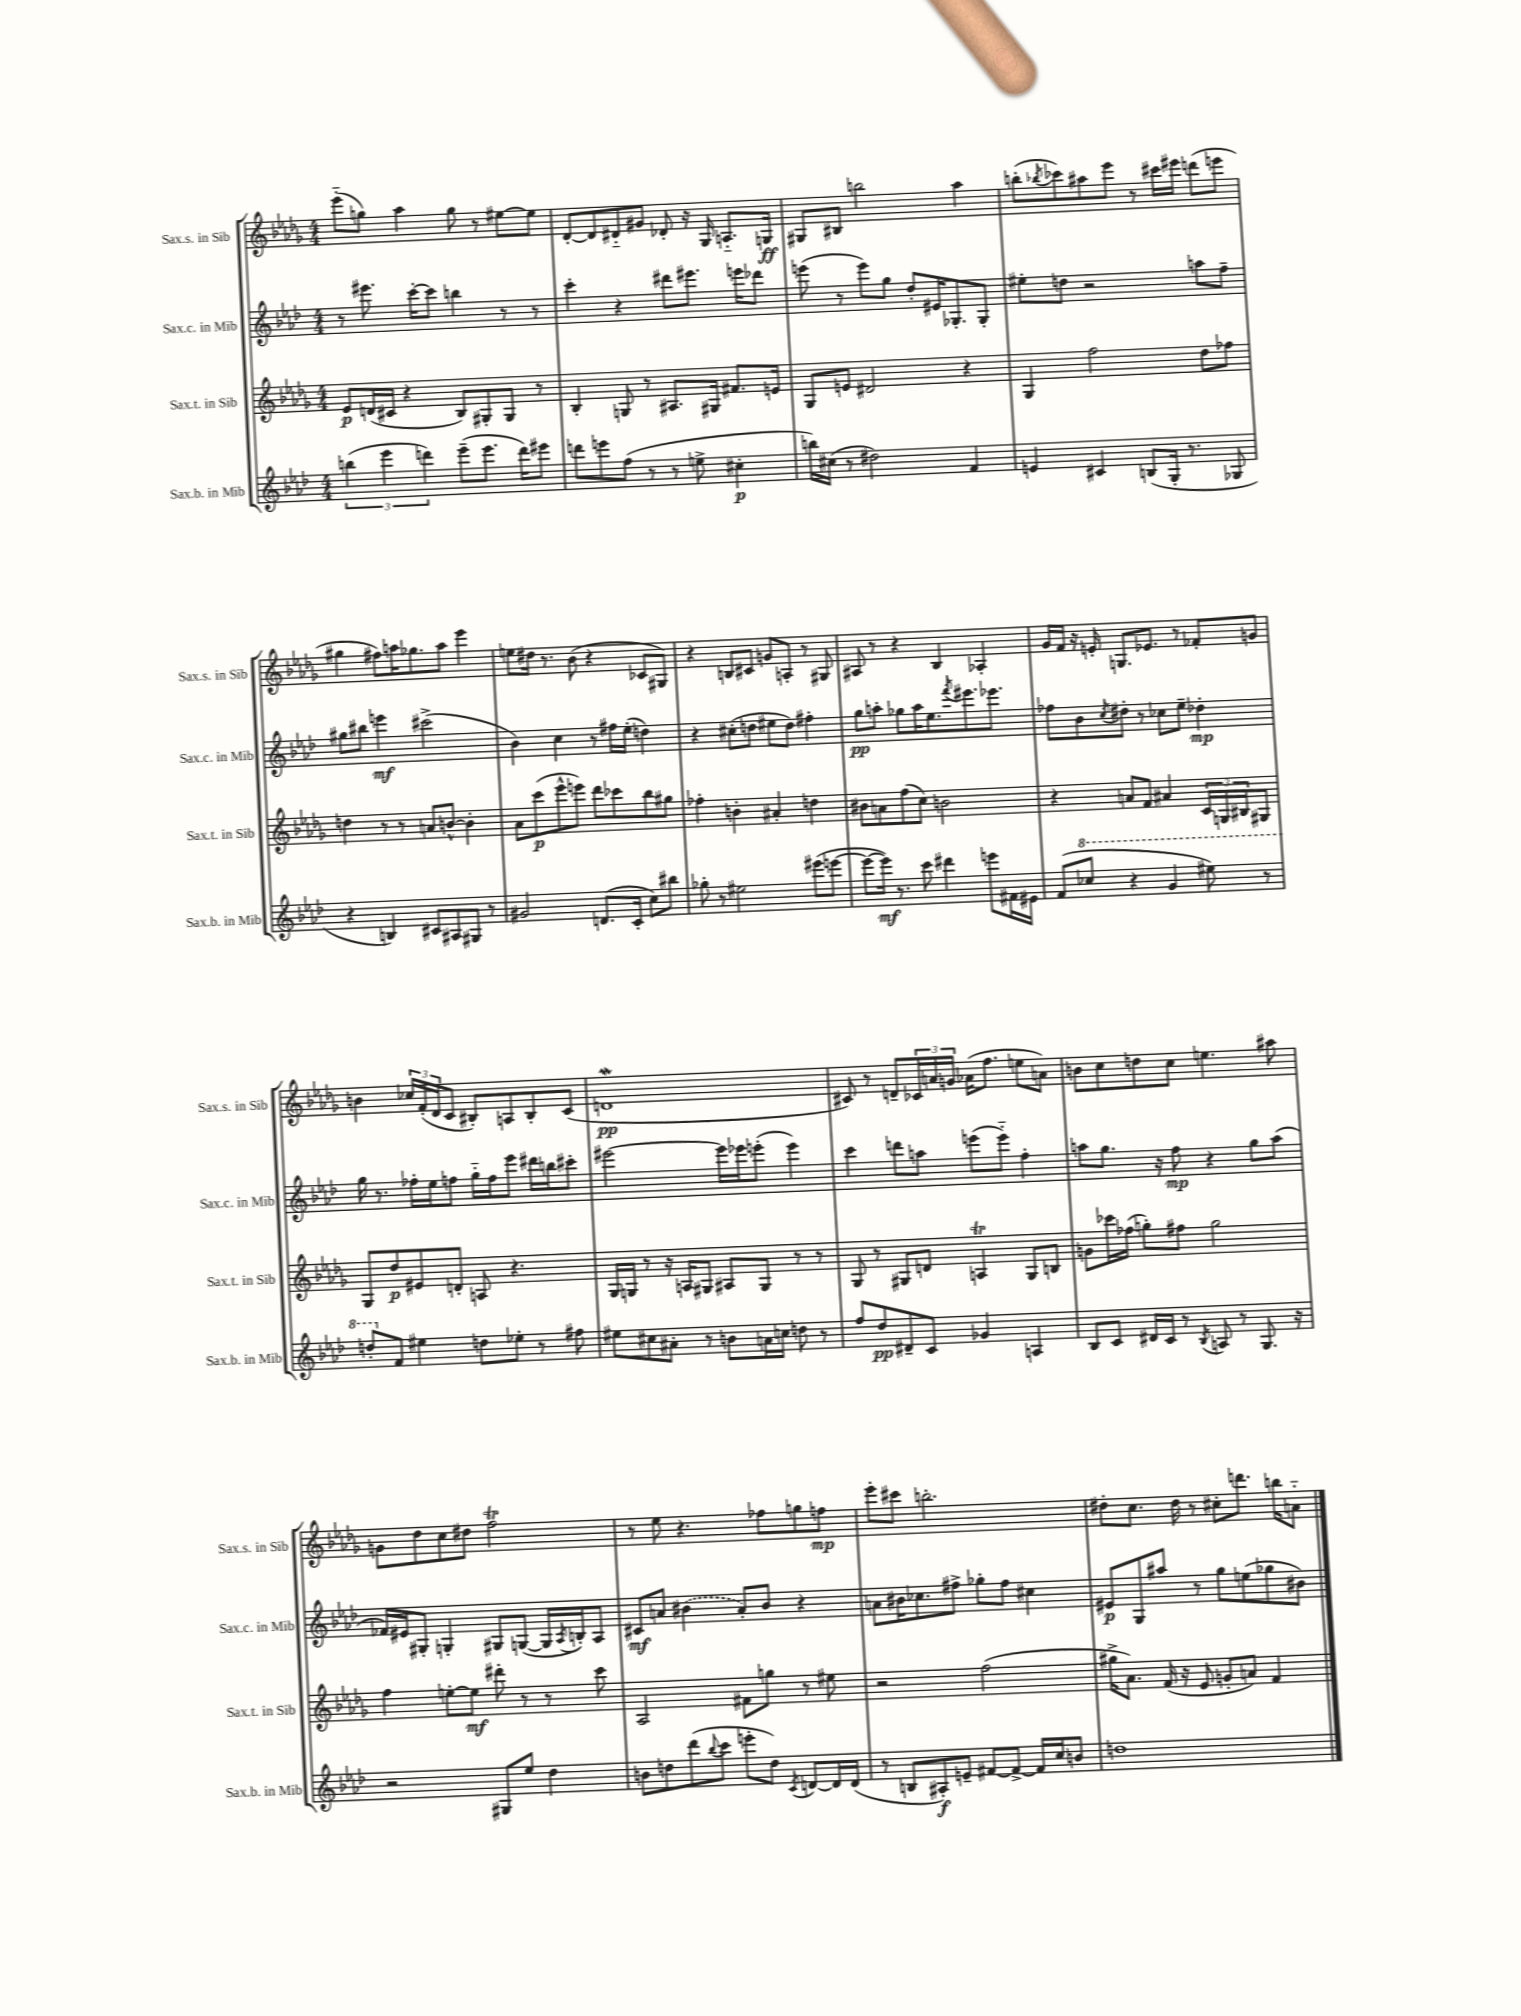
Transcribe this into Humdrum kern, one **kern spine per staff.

**kern	**kern	**kern	**kern
*staff4	*staff3	*staff2	*staff1
*clefG2	*clefG2	*clefG2	*clefG2
*k[b-e-a-d-]	*k[b-e-a-d-g-]	*k[b-e-a-d-]	*k[b-e-a-d-g-]
*M4/4	*M4/4	*M4/4	*M4/4
(6bb	8e-	8r	(8eee-'~
.	(16d	8.eee#	8gg)
6eee-	.	.	.
.	16c#	.	.
.	4r	.	4aa-
.	.	[16ccc'	.
6ddd)	.	.	.
.	.	8ccc]	.
(8eee-~	8B-)	4bb	8gg
8.eee-	8G#'	.	8r
.	8G#	8r	[8ee#
16ddd)	.	.	.
8eee#	8r	8r	8ee#]
=	=	=	=
8ddd	4B-'	4ccc'	[8d-'
8eee	.	.	8d-]
(8ff	8G	4r	8d#'~
8r	8r	.	8g#
8r	8.A#	8ddd#	8d-'
8ee^	.	8.eee#	16r
.	16G#	.	16G-
4cc#'	8.f#	.	8.A'~
.	.	16eee	.
.	.	8ddd-	.
.	16e	.	16G
=	=	=	=
16bb)	8G-	(8eee	8G#
(16cc#	.	.	.
8r	8e	8r	8B#
2dd#)	2d#	8eee)	2bb
.	.	8gg	.
.	.	8dd-'	.
.	.	16e#	.
.	.	8.G-'	.
4f	4r	.	4aa-
.	.	8G-'	.
=	=	=	=
4e	4G-	8ee#'	(8bb'
.	.	.	8qbb-
.	.	8dd	8ccc-)
4c#	2ff	2r	8aa#
.	.	.	8eee-
(8B	.	.	8r
16G'	.	.	16ccc#
8.r	.	.	16eee#
.	8dd-	8aa	(8ddd
8G-	8ff-	8ff~	8eee
=	=	=	=
4r	4dd	8gg#	4gg#
.	.	8bb#	.
4B)	8r	4eee	8ff#)
.	8r	.	16aa
.	.	.	8.gg-
8c#	8a	(2ccc#^	.
8A#	[8b^^	.	8aa
8G#	4b']	.	4eee-
8r	.	.	.
=	=	=	=
2g#	8a-	4b-)	8ee
.	(8ccc	.	16dd#
.	.	.	8.r
.	8eee-^^	4cc	.
.	8eee)	.	(8b-
(8.d	8ddd-	8r	4r
.	8ccc-	16ff#	.
16c'	.	(16ee-'	.
8cc)	8bb-	4dd)	8c-
8bb#	8gg#	.	8G#)
=	=	=	=
8gg-'	4ff-'	4r	4r
8r	.	.	.
2ee#	4b'	(8cc#'	8B
.	.	8dd	8c#
.	4a#'	8ee#	8g
.	.	8dd)	8A'
(8eee#	4dd	4ff#'	8r
[8eee	.	.	8G#
=	=	=	=
8eee_	8b#	8gg	8A#
16eee])	8a	8aa'	8r
8.r	.	.	.
.	(8ff	8gg-	4r
8ccc	8cc)	16aa	.
.	.	8.ee-	.
4ddd#	2b	.	4B-
.	.	8qfff	.
.	.	8.eee#	.
8eee	.	.	4A-'
.	.	8.eee-	.
16f#	.	.	.
16e#	.	.	.
=	=	=	=
(8f	4r	8ff-	16g-
.	.	.	16f
8ccc-	.	8b-	16r
.	.	.	16e'
.	.	8qcc	.
4r	8a	8dd#'	8.G
.	8f	8r	.
.	.	.	8.e-
4gg	4a#	8cc-	.
.	.	8ee-~	8r
8eee#)	24c	4dd-'	8f-'
.	24G	.	.
.	24B#	.	.
8r	8G#	.	8g
=	=	=	=
8ddd'	8G-	16gg	4b
.	.	8.r	.
8f	8dd-	.	.
4ee#	8e#	16ff-'	24cc-
.	.	.	(24f'
.	.	16ee-	.
.	.	.	24d-
.	8d'	8ff	8c
8dd	8A	16gg'~	8B#')
.	.	16ff	.
8ee-'	4.r	8eee-	8A
8r	.	16ddd#	8B#'
.	.	16bb	.
8ff#	.	8ccc#'	(8c
=	=	=	=
8ee#	16G-	[2eee#	1d
.	16G	.	.
8cc#	8r	.	.
8a#'	16r	.	.
.	16A	.	.
8r	8G#	.	.
8b	8A#	16eee#]	.
.	.	16eee-	.
16a	8G#	(8eee'	.
16cc	.	.	.
8dd	8r	4eee)	.
8r	8r	.	.
=	=	=	=
8ff	8G-	4ccc	8c#)
8dd-	8r	.	8r
8d#~	8G#	8ddd	8d~
8c	8d	8aa	24c-
.	.	.	24a
.	.	.	24g
4g-	4A	(8eee	(16a-
.	.	.	8.ff
.	.	8eee'~)	.
4A	8G#	4ff'	8ee
.	8B	.	8a)
=	=	=	=
8B-	8g	8aa	8b
8c	16ccc-	8.gg	8cc
.	(16ff-	.	.
16d#	8gg')	.	8dd
16c	.	16r	.
8r	8ff#	8ff	8cc
8qB-	.	.	.
8A	2gg	4r	4.ee
8r	.	.	.
8.G	.	8gg	.
.	.	(8aa	8aa#
16r	.	.	.
=	=	=	=
2r	4ff	16f-)	8g
.	.	16e#	.
.	.	8G#'	8dd-
.	[8ee'	4G'	8cc
.	8ee]	.	8dd#
8G#	8ddd#'	8G#	2ff
8ee-	8r	([8G	.
4dd-	8r	16G]	.
.	.	8qA-	.
.	.	16B')	.
.	8ccc	8A-	.
=	=	=	=
8b	2A-	8c#	8r
8dd	.	8a	8ee-
(8ddd-	.	(4b#	4.r
8qqbb-	.	.	.
8ccc	.	.	.
8eee'	8f#	8a')	.
8dd)	8gg	8b#	8ff-
8qc	.	.	.
[8d	8r	4r	8gg
16d]	8ee#	.	8ff
(16d	.	.	.
=	=	=	=
8r	2r	8a	8eee-'
8B	.	16b#	8ccc#
.	.	8.cc-	.
8A#')	.	.	2.bb'
8e~	.	8ff#^	.
[8f#	(2ff	8gg-'	.
8f#^_	.	8ff#	.
16f#]	.	4cc#	.
16cc	.	.	.
8b	.	.	.
=	=	=	=
1dd	16gg#^	8e#	8dd#'
.	8.a-)	.	.
.	.	8G	8.cc
.	(16f	8aa#	.
.	16r	.	16dd#
.	8e-	8r	8r
.	8g'	8gg	8cc#'
.	8a)	(8ee	8.ddd
.	4f	8gg-	.
.	.	.	16bb
.	.	8b#)	8a'~
==	==	==	==
*-	*-	*-	*-
